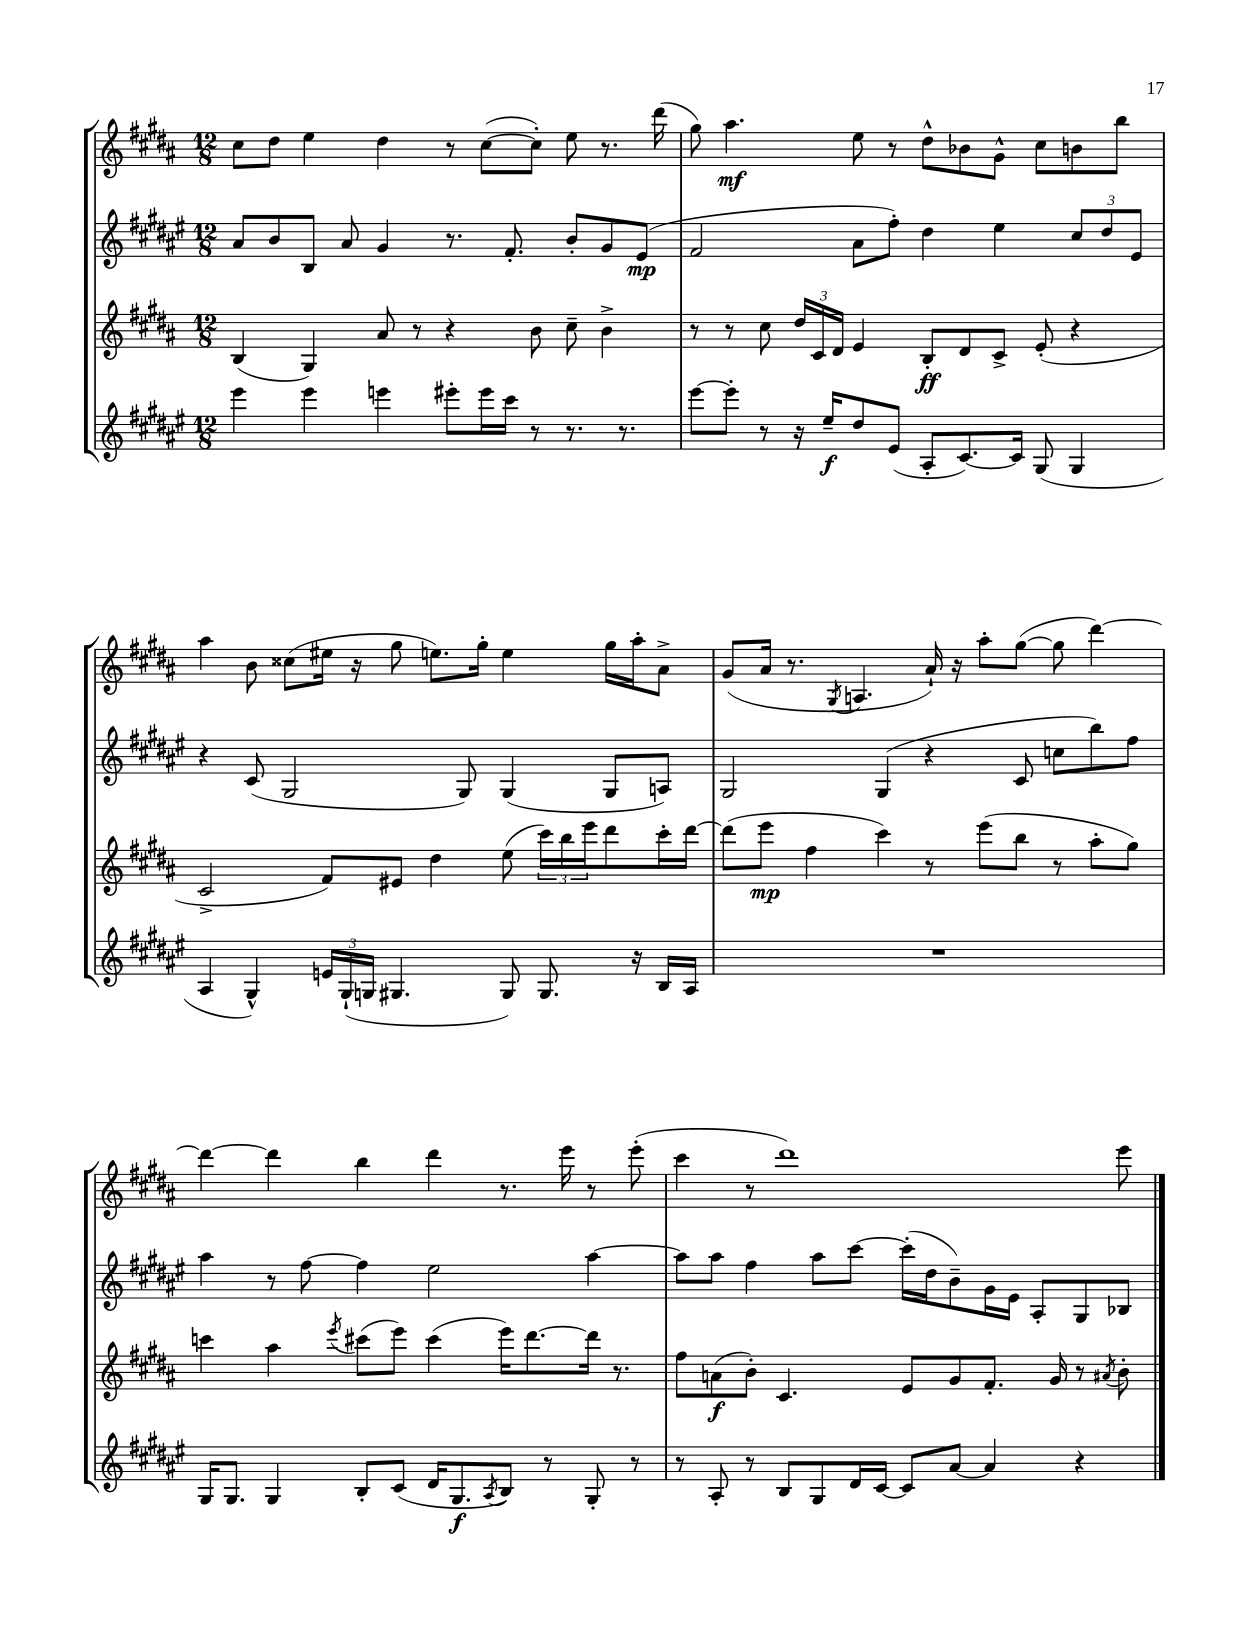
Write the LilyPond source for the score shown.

<<
\new StaffGroup <<
\new Staff = "s0" {
    \clef treble \key b \major \numericTimeSignature \time 12/8
    cis''8 dis''8 e''4 dis''4 r8 cis''8~( cis''8-.) e''8 r8. dis'''16( |
    gis''8) ais''4.\mf e''8 r8 dis''8-^ bes'8 gis'8-^ cis''8 b'8 b''8 |
    ais''4 b'8 cisis''8( eis''16 r16 gis''8 e''8.) gis''16-. e''4 gis''16 ais''16-. ais'8-> |
    gis'8( ais'16 r8. \acciaccatura { gis8 } a4. ais'16-!) r16 ais''8-. gis''8~( gis''8 dis'''4~) |
    dis'''4~ dis'''4 b''4 dis'''4 r8. e'''16 r8 e'''8-.( |
    cis'''4 r8 dis'''1) e'''8 \bar "|." |
}
\new Staff = "s1" {
    \clef treble \key fis \major \numericTimeSignature \time 12/8
    ais'8 b'8 b8 ais'8 gis'4 r8. fis'8.-. b'8-. gis'8 eis'8\mp( |
    fis'2 ais'8 fis''8-.) dis''4 eis''4 \tuplet 3/2 { cis''8 dis''8 eis'8 } |
    r4 cis'8( gis2 gis8) gis4( gis8 a8) |
    gis2 gis4( r4 cis'8 c''8 b''8) fis''8 |
    ais''4 r8 fis''8~ fis''4 eis''2 ais''4~ |
    ais''8 ais''8 fis''4 ais''8 cis'''8~ cis'''16-.( dis''16 b'8--) gis'16 eis'16 ais8-. gis8 bes8 \bar "|." |
}
\new Staff = "s2" {
    \clef treble \key b \major \numericTimeSignature \time 12/8
    b4( gis4) ais'8 r8 r4 b'8 cis''8-- b'4-> |
    r8 r8 cis''8 \tuplet 3/2 { dis''16 cis'16 dis'16 } e'4 b8-.\ff dis'8 cis'8-> e'8-.( r4 |
    cis'2-> fis'8) eis'8 dis''4 e''8( \tuplet 3/2 { cis'''16) b''16 e'''16 } dis'''8 cis'''16-. dis'''16~ |
    dis'''8( e'''8\mp fis''4 cis'''4) r8 e'''8( b''8 r8 ais''8-. gis''8) |
    c'''4 ais''4 \acciaccatura { e'''8 } cis'''8( e'''8) cis'''4( e'''16) dis'''8.~ dis'''16 r8. |
    fis''8 a'8\f( b'8-.) cis'4. e'8 gis'8 fis'8.-. gis'16 r8 \acciaccatura { ais'8 } b'8-. \bar "|." |
}
\new Staff = "s3" {
    \clef treble \key fis \major \numericTimeSignature \time 12/8
    eis'''4 eis'''4 e'''4 eis'''8-. eis'''16 cis'''16 r8 r8. r8. |
    eis'''8~ eis'''8-. r8 r16 eis''16--\f dis''8 eis'8( ais8-. cis'8.~) cis'16 gis8( gis4 |
    ais4 gis4-^) \tuplet 3/2 { e'16 gis16-!( g16 } gis4. gis8) gis8. r16 b16 ais16 |
    R1. |
    gis16 gis8. gis4 b8-. cis'8( dis'16 gis8.\f \acciaccatura { ais8 } b8) r8 gis8-. r8 |
    r8 ais8-. r8 b8 gis8 dis'16 cis'16~ cis'8 ais'8~ ais'4 r4 \bar "|." |
}
>>
>>
\layout { \context { \Score \remove "Bar_number_engraver" } }
